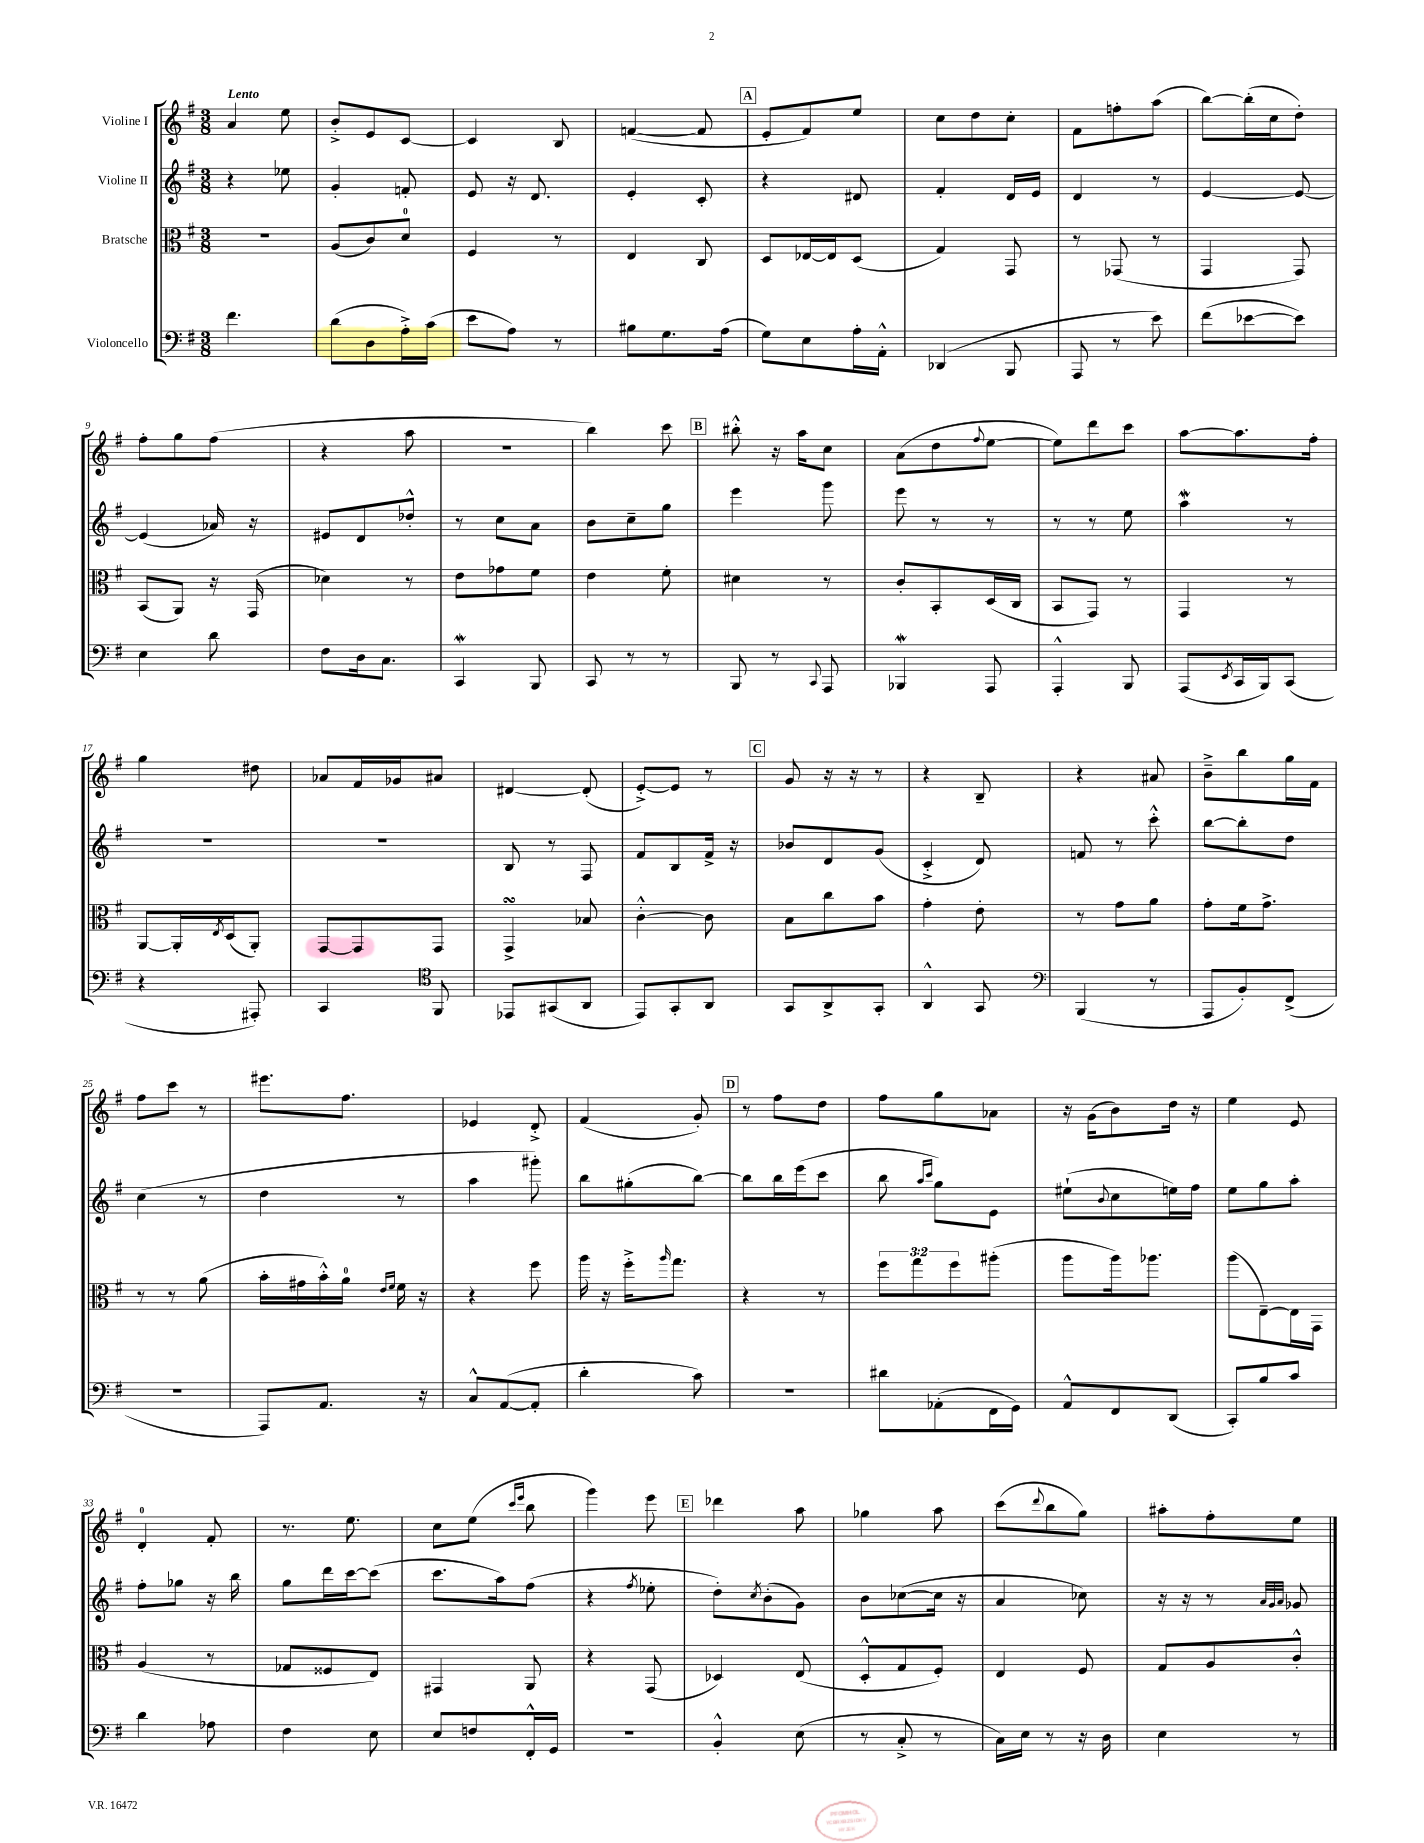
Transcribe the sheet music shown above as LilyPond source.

<<
\new StaffGroup <<
\new Staff = "s0" \with { instrumentName = "Violine I" } {
    \clef treble \key g \major \numericTimeSignature \time 3/8 \tempo "Lento"
    a'4 e''8 |
    b'8-.-> e'8 c'8~ |
    c'4 b8 |
    f'4~( f'8 |
    \mark \markup { \box "A" } e'8-. fis'8) e''8 |
    c''8 d''8 c''8-. |
    fis'8 f''8-. a''8( |
    b''8~) b''16-.( c''16 d''8-.) |
    fis''8-. g''8 fis''8( |
    r4 a''8 |
    r4. |
    b''4) c'''8 |
    \mark \markup { \box "B" } bis''8-.-^ r16 a''16 c''8 |
    a'8( d''8 \appoggiatura { fis''8 } e''8~ |
    e''8) d'''8 c'''8 |
    a''8~ a''8. fis''16-. |
    g''4 dis''8 |
    aes'8 fis'16 ges'16 ais'8 |
    dis'4~ dis'8-.( |
    e'8~-.->) e'8 r8 |
    \mark \markup { \box "C" } g'8 r16 r16 r8 |
    r4 b8-- |
    r4 ais'8 |
    b'8---> b''8 g''16 fis'16 |
    fis''8 c'''8 r8 |
    eis'''8. fis''8. |
    ees'4 d'8-.-> |
    fis'4( g'8-.) |
    \mark \markup { \box "D" } r8 fis''8 d''8 |
    fis''8 g''8 aes'8 |
    r16 g'16( b'8) d''16 r16 |
    e''4 e'8 |
    d'4-0-. fis'8-. |
    r8. e''8. |
    c''8 e''8( \grace { c'''16 e'''16 } b''8 |
    g'''4) e'''8 |
    \mark \markup { \box "E" } des'''4 a''8 |
    ges''4 a''8 |
    c'''8( \appoggiatura { d'''8 } b''8 g''8) |
    ais''8-. fis''8-. e''8 \bar "|." |
}
\new Staff = "s1" \with { instrumentName = "Violine II" } {
    \clef treble \key g \major \numericTimeSignature \time 3/8
    r4 ees''8 |
    g'4-. f'8-. |
    e'8 r16 d'8. |
    e'4-. c'8-. |
    \mark \markup { \box "A" } r4 dis'8 |
    fis'4-. d'16 e'16 |
    d'4 r8 |
    e'4~ e'8~ |
    e'4( aes'16) r16 |
    eis'8 d'8 des''8-.-^ |
    r8 c''8 a'8 |
    b'8 c''8-- g''8 |
    \mark \markup { \box "B" } e'''4 g'''8 |
    e'''8 r8 r8 |
    r8 r8 e''8 |
    a''4\mordent r8 |
    R4. |
    R4. |
    b8 r8 fis8 |
    fis'8 b8 fis'16-> r16 |
    \mark \markup { \box "C" } bes'8 d'8 g'8( |
    c'4-.-> d'8) |
    f'8 r8 c'''8-.-^ |
    b''8~ b''8-. d''8 |
    c''4( r8 |
    d''4 r8 |
    a''4 gis'''8-.) |
    b''8 gis''8-.( b''8~) |
    \mark \markup { \box "D" } b''8 b''16 e'''16( c'''8 |
    b''8 \grace { a''16 c'''16 } g''8) e'8 |
    eis''8-!( \appoggiatura { b'8 } c''8 e''16) fis''16 |
    e''8 g''8 a''8-. |
    fis''8-. ges''8 r16 b''16 |
    g''8 d'''16 c'''16~ c'''8( |
    c'''8. a''16) fis''8( |
    r4 \acciaccatura { fis''8 } ees''8-. |
    \mark \markup { \box "E" } d''8-.) \acciaccatura { c''8 } b'8-.( g'8) |
    b'8 ces''8~( ces''16 r16 |
    a'4 ces''8) |
    r16 r16 r8 \grace { a'32 g'32 a'32 } ges'8 \bar "|." |
}
\new Staff = "s2" \with { instrumentName = "Bratsche" } {
    \clef alto \key g \major \numericTimeSignature \time 3/8 \override Staff.TupletNumber.text = #tuplet-number::calc-fraction-text
    R4. |
    a8( c'8) d'8-0 |
    fis4 r8 |
    e4 c8 |
    \mark \markup { \box "A" } d8 ees16~ ees16 d8( |
    g4) g,8 |
    r8 ges,8( r8 |
    g,4 g,8) |
    b,8( a,8) r16 g,16( |
    des'4) r8 |
    e'8 ges'8 fis'8 |
    e'4 fis'8-. |
    \mark \markup { \box "B" } dis'4 r8 |
    c'8-. b,8-. d16( c16 |
    b,8 g,8) r8 |
    g,4 r8 |
    a,8~ a,16-. \acciaccatura { e8 } d16( a,8-.) |
    g,8~ g,8 g,8 |
    g,4->\turn bes8 |
    c'4~-.-^ c'8 |
    \mark \markup { \box "C" } b8 c''8 b'8 |
    g'4-. e'8-. |
    r8 g'8 a'8 |
    g'8-. fis'16 g'8.-> |
    r8 r8 a'8( |
    b'16-. gis'16 b'16-.-^) a'16-0 \grace { e'16 fis'16 } fis'16 r16 |
    r4 fis''8 |
    a''16 r16 fis''16-.-> \grace { a''16 } g''8. |
    \mark \markup { \box "D" } r4 r8 |
    \tuplet 3/2 { fis''8 g''8 fis''8 } ais''8-.( |
    a''8 a''16) aes''8. |
    a''8( e8~--) e16 g,16 |
    a4( r8 |
    ges8 fisis8 e8) |
    gis,4 a,8 |
    r4 g,8( |
    \mark \markup { \box "E" } des4) e8( |
    d8-.-^ g8 fis8-.) |
    e4 fis8 |
    g8 a8 c'8-.-^ \bar "|." |
}
\new Staff = "s3" \with { instrumentName = "Violoncello" } {
    \clef bass \key g \major \numericTimeSignature \time 3/8
    fis'4. |
    d'8( d8 a16-.->) c'16( |
    e'8 a8) r8 |
    bis8 g8. a16( |
    \mark \markup { \box "A" } g8) e8 a16-. a,16-.-^ |
    des,4( b,,8 |
    a,,8 r8 e'8) |
    fis'8( ees'8~ ees'8) |
    e4 d'8 |
    fis8 d16 c8. |
    c,4\mordent b,,8 |
    c,8 r8 r8 |
    \mark \markup { \box "B" } b,,8 r8 \appoggiatura { c,8 } a,,8 |
    bes,,4\mordent a,,8 |
    a,,4-.-^ b,,8 |
    a,,8( \acciaccatura { e,8 } c,16 b,,16) c,8( |
    r4 ais,,8-.) |
    c,4 \clef tenor fis,8 |
    ees,8 gis,8( a,8 |
    e,8) g,8-. a,8 |
    \mark \markup { \box "C" } g,8 a,8-> g,8-. |
    a,4-^ g,8 |
    \clef bass b,,4( r8 |
    a,,8 b,8-.) fis,8->( |
    r4. |
    a,,8) a,8. r16 |
    c8-^ a,8~( a,8-. |
    d'4-. c'8) |
    \mark \markup { \box "D" } r4. |
    dis'8 aes,8-.( fis,16 g,16) |
    a,8-^ fis,8 d,8( |
    c,8-.) b8 c'8 |
    d'4 aes8 |
    fis4 e8 |
    e8 f8 fis,16-.-^ g,16 |
    R4. |
    \mark \markup { \box "E" } b,4-.-^ e8( |
    r8 c8-.-> r8 |
    c16) e16 r8 r16 d16 |
    e4 r8 \bar "|." |
}
>>
>>
